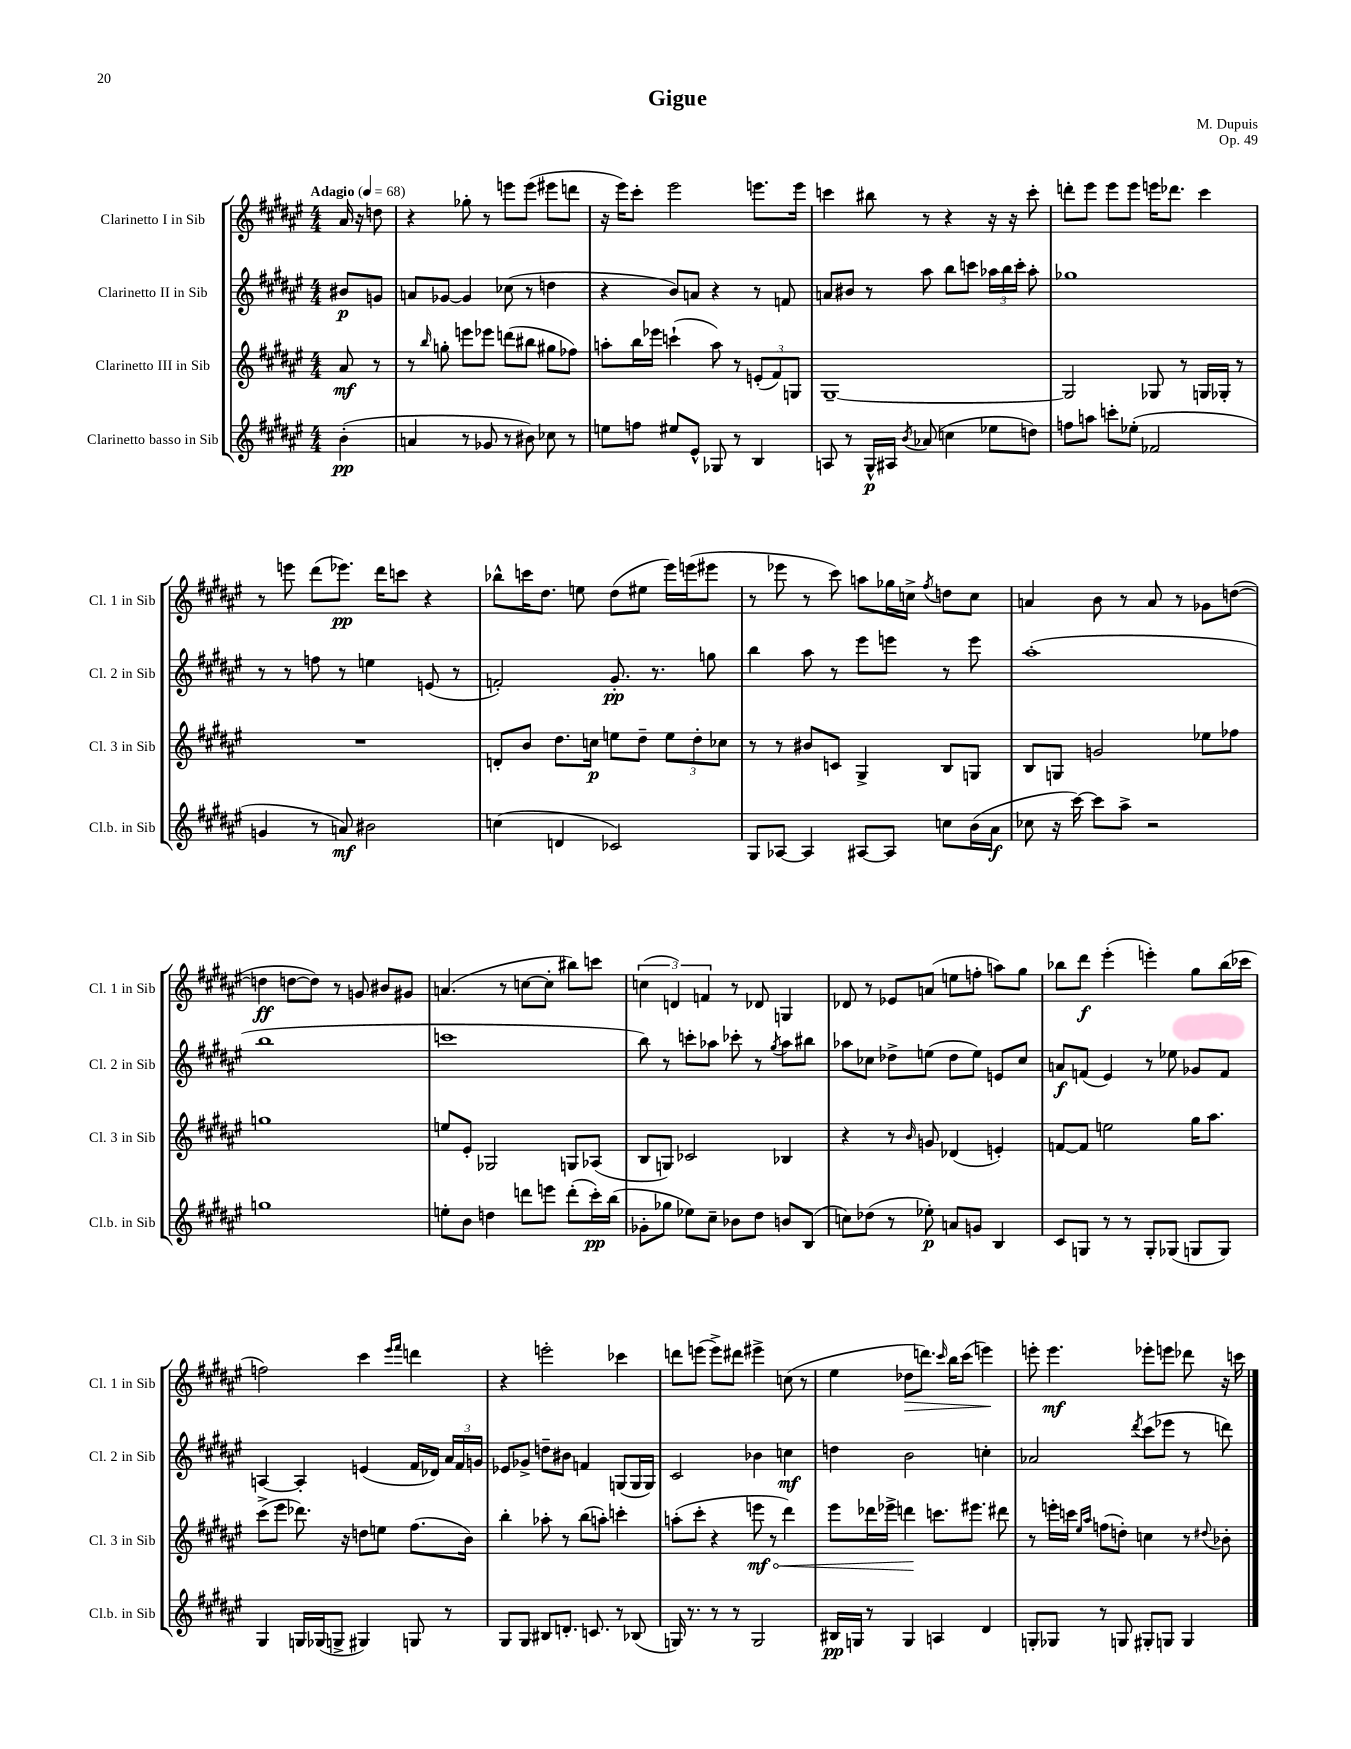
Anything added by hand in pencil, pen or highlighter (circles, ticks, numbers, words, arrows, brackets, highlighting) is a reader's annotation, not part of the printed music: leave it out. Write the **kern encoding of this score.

**kern	**dynam	**kern	**dynam	**kern	**dynam	**kern	**dynam
*part4	*part4	*part3	*part3	*part2	*part2	*part1	*part1
*staff4	*staff4	*staff3	*staff3	*staff2	*staff2	*staff1	*staff1
*I"Clarinetto basso in Sib	*	*I"Clarinetto III in Sib	*	*I"Clarinetto II in Sib	*	*I"Clarinetto I in Sib	*
*I'Cl.b. in Sib	*	*I'Cl. 3 in Sib	*	*I'Cl. 2 in Sib	*	*I'Cl. 1 in Sib	*
*clefG2	*	*clefG2	*	*clefG2	*	*clefG2	*
*k[f#c#g#d#a#e#]	*	*k[f#c#g#d#a#e#]	*	*k[f#c#g#d#a#e#]	*	*k[f#c#g#d#a#e#]	*
*M4/4	*	*M4/4	*	*M4/4	*	*M4/4	*
*MM68	*	*MM68	*	*MM68	*	*MM68	*
=	=	=	=	=	=	=	=
!	!	!	!	!	!	!LO:TX:a:B:t=Adagio	!
(4b'\	pp	8a#/	mf	8b#X/L	p	16a#/	.
.	.	.	.	.	.	16r	.
.	.	8r	.	8gn/J	.	8ddn\	.
=1	=1	=1	=1	=1	=1	=1	=1
4an/	.	8r	.	8an/L	.	4r	.
.	.	16qqbb/	.	.	.	.	.
.	.	8ggn'\	.	[8g-X/J	.	.	.
8r	.	8eeen\L	.	4g-/]	.	8gg-X'\	.
8g-X/	.	8eee-X\J	.	.	.	8r	.
8r	.	(8dddn\L	.	(8cc-X\	.	8eeen\L	.
8b#X\)	.	8bb#X\J	.	8r	.	(8eee\J	.
8cc-X\	.	8gg#X\L	.	4ddn\	.	8eee#X\L	.
8r	.	8ff-X\J)	.	.	.	8dddn\J	.
=2	=2	=2	=2	=2	=2	=2	=2
8een\L	.	8aan'\L	.	4r	.	16r	.
.	.	.	.	.	.	16eee#\KL)	.
8ffn\J	.	16bb\L	.	.	.	8ccc#'\J	.
.	.	16eee-X\JJ	.	.	.	.	.
8ee#X/L	.	(4cccn`\	.	8b/L)	.	2eee#\	.
8e#^^/J	.	.	.	8an/J	.	.	.
8G-X/	.	8aa\)	.	4r	.	.	.
8r	.	8r	.	.	.	.	.
4B/	.	(12en'/L	.	8r	.	8.eeen\L	.
.	.	12f#/)	.	.	.	.	.
.	.	.	.	8fn/	.	.	.
.	.	12Gn/J	.	.	.	.	.
.	.	.	.	.	.	16eee\Jk	.
=3	=3	=3	=3	=3	=3	=3	=3
8An/	.	[1G#~	.	8an/L	.	4cccn\	.
8r	.	.	.	8b#X/J	.	.	.
16G#^^/LL	p	.	.	8r	.	8bb#X\	.
16A#X/JJ	.	.	.	.	.	.	.
8qb/	.	.	.	.	.	.	.
(8a-X/	.	.	.	8aa#\	.	8r	.
4ccn\	.	.	.	8bb\L	.	4r	.
.	.	.	.	8cccn\J	.	.	.
8ee-X\L	.	.	.	24aa-X\LL	.	16r	.
.	.	.	.	24bb\	.	.	.
.	.	.	.	.	.	16r	.
.	.	.	.	24ccc'\JJ	.	.	.
8ddn\J)	.	.	.	8aa-'\	.	8ccc'\	.
=4	=4	=4	=4	=4	=4	=4	=4
8ffn\L	.	2G#/]	.	1gg-X	.	8dddn'\L	.
8aan\J	.	.	.	.	.	8eee#\J	.
8cccn'\L	.	.	.	.	.	8eee#\L	.
(8ee-X'\J	.	.	.	.	.	8eee#\J	.
2f-X/	.	8G-X/	.	.	.	16eeen\KL	.
.	.	.	.	.	.	8.ddd-X\J	.
.	.	8r	.	.	.	.	.
.	.	16Gn/LL	.	.	.	4ccc#\	.
.	.	16G-X'/JJ	.	.	.	.	.
.	.	8r	.	.	.	.	.
!!LO:LB:g=z
=5	=5	=5	=5	=5	=5	=5	=5
4gn/	.	1r	.	8r	.	8r	.
.	.	.	.	8r	.	8eeen\	.
8r	.	.	.	8ffn\	.	(8ddd#\L	.
8an/)	mf	.	.	8r	.	8.eee-X\J)	pp
2b#X\	.	.	.	4een\	.	.	.
.	.	.	.	.	.	16ddd#\KL	.
.	.	.	.	.	.	8cccn\J	.
.	.	.	.	(8en/	.	4r	.
.	.	.	.	8r	.	.	.
=6	=6	=6	=6	=6	=6	=6	=6
(4ccn\	.	8dn'/L	.	2fn'/)	.	8bb-X^^\L	.
.	.	8b/J	.	.	.	16cccn\K	.
.	.	.	.	.	.	8.dd#\J	.
4dn/	.	8.dd#\L	.	.	.	.	.
.	.	.	.	.	.	8een\	.
.	.	16ccn\Jk	p	.	.	.	.
2c-X/)	.	8een\L	.	8.g#'/	pp	(8dd#\L	.
.	.	8dd#~\J	.	.	.	8ee#X\J	.
.	.	.	.	8.r	.	.	.
.	.	12ee\L	.	.	.	16eee#\LL)	.
.	.	.	.	.	.	(16eeen\J	.
.	.	12dd#'\	.	.	.	.	.
.	.	.	.	8ggn\	.	8eee#X\J	.
.	.	12cc-X\J	.	.	.	.	.
=7	=7	=7	=7	=7	=7	=7	=7
8G#/L	.	8r	.	4bb\	.	8r	.
[8A-X/J	.	8r	.	.	.	8eee-X\	.
4A-/]	.	8b#X/L	.	8aa#\	.	8r	.
.	.	8cn/J	.	8r	.	8ccc#\)	.
[8A#X/L	.	4G#^/	.	8eee#\L	.	8aan\L	.
8A#/J]	.	.	.	8eeen\J	.	16gg-X\L	.
.	.	.	.	.	.	16ccn^\JJ	.
.	.	.	.	.	.	8qff#/	.
8ccn\L	.	8B/L	.	8r	.	8ddn\L	.
(16b\L	.	8Gn/J	.	8eee\	.	8cc\J	.
16a#\JJ	f	.	.	.	.	.	.
=8	=8	=8	=8	=8	=8	=8	=8
8cc-X\	.	8B/L	.	(1aa#'	.	4an/	.
16r	.	8Gn/J	.	.	.	.	.
[16ccc#\)	.	.	.	.	.	.	.
8ccc#\L]	.	2gn/	.	.	.	8b\	.
8aa#^\J	.	.	.	.	.	8r	.
2r	.	.	.	.	.	8a/	.
.	.	.	.	.	.	8r	.
.	.	8ee-X\L	.	.	.	8g-X\L	.
.	.	8ff-X\J	.	.	.	([8ddn\J	.
!!LO:LB:g=z
=9	=9	=9	=9	=9	=9	=9	=9
1ggn	.	1ggn	.	1bb	.	4ddn\]	ff
.	.	.	.	.	.	[8ddn\L	.
.	.	.	.	.	.	8dd\J])	.
.	.	.	.	.	.	8r	.
.	.	.	.	.	.	8gn/	.
.	.	.	.	.	.	8b#X/L	.
.	.	.	.	.	.	8g#X/J	.
=10	=10	=10	=10	=10	=10	=10	=10
8een'\L	.	8een/L	.	1cccn	.	(4.an/	.
8b\J	.	8e#'/J	.	.	.	.	.
4ddn\	.	2G-X/	.	.	.	.	.
.	.	.	.	.	.	8r	.
8dddn\L	.	.	.	.	.	[8ccn\L	.
8eeen\J	.	.	.	.	.	8cc'\J]	.
(8ddd'\L	.	8Gn/L	.	.	.	8bb#X\L)	.
16ccc#'\L)	pp	(8A-X/J	.	.	.	8cccn\J	.
(16bb\JJ	.	.	.	.	.	.	.
=11	=11	=11	=11	=11	=11	=11	=11
8g-X'\L	.	8B/L	.	8bb\)	.	(6ccn\	.
8gg-X\J	.	8Gn/J)	.	8r	.	.	.
.	.	.	.	.	.	6dn/)	.
8ee-X\L)	.	2c-X/	.	8cccn'\L	.	.	.
.	.	.	.	.	.	6fn/	.
8cc#~\J	.	.	.	8aa-X\J	.	.	.
8b-X\L	.	.	.	8ccc-X'\	.	8r	.
8dd#\J	.	.	.	8r	.	8d-X/	.
.	.	.	.	8qgg#/	.	.	.
8bn/L	.	4B-X/	.	8aa-\L	.	4Gn/	.
(8B/J	.	.	.	8bb#X\J	.	.	.
=12	=12	=12	=12	=12	=12	=12	=12
8ccn\L)	.	4r	.	8aa-X\L	.	8d-X/	.
(8dd-X\J	.	.	.	8cc-X\J	.	8r	.
8r	.	8r	.	8dd-X^\L	.	8e-X/L	.
.	.	16qqb/	.	.	.	.	.
8ee-X'\)	p	8gn/	.	(8een\J	.	(8an/J	.
8an/L	.	(4d-X/	.	8dd-\L	.	8een\L	.
8gn/J	.	.	.	8ee\J)	.	8ffn'\J	.
4B/	.	4en'/)	.	8en/L	.	8aan\L)	.
.	.	.	.	8cc-/J	.	8gg#\J	.
=13	=13	=13	=13	=13	=13	=13	=13
8c#/L	.	[8fn/L	.	8an/L	f	8bb-X\L	.
8Gn/J	.	8f/J]	.	(8fn/J	.	8ddd#\J	f
8r	.	2een\	.	4e#/)	.	(4eee#'\	.
8r	.	.	.	.	.	.	.
8G'/L	.	.	.	8r	.	4eeen'\)	.
(8G-X/J	.	.	.	8ee-X\	.	.	.
8Gn/L	.	16gg#\KL	.	8g-X/L	.	8gg#\L	.
.	.	8.aa#\J	.	.	.	.	.
8G/J)	.	.	.	8f/J	.	(16bb-\L	.
.	.	.	.	.	.	16ccc-X\JJ	.
!!LO:LB:g=z
=14	=14	=14	=14	=14	=14	=14	=14
4G#/	.	(8ccc#^\L	.	[4An/	.	2ffn\)	.
.	.	8eee#\J	.	.	.	.	.
16Gn/LL	.	8.ddd-X\)	.	4A'/]	.	.	.
(16G-X/J	.	.	.	.	.	.	.
8Gn^/J	.	.	.	.	.	.	.
.	.	16r	.	.	.	.	.
4G#X/)	.	8ddn\L	.	(4en/	.	4ccc#\	.
.	.	8een\J	.	.	.	.	.
.	.	.	.	.	.	16qqeee#/LL	.
.	.	.	.	.	.	16qqfff#/JJ	.
8Gn/	.	(8.ff#\L	.	16f#/LL	.	4dddn\	.
.	.	.	.	16d-X/JJ)	.	.	.
8r	.	.	.	24a#/LL	.	.	.
.	.	.	.	24f#/	.	.	.
.	.	16b\Jk)	.	.	.	.	.
.	.	.	.	24gn/JJ	.	.	.
=15	=15	=15	=15	=15	=15	=15	=15
8G#/L	.	4bb'\	.	8e-X/L	.	4r	.
8G#/J	.	.	.	8g-X^/J	.	.	.
8B#X/L	.	8aa-X'\	.	8ddn~\L	.	2eeen'\	.
8.dn'/J	.	8r	.	8b#X\J	.	.	.
.	.	(8bb\L	.	4fn/	.	.	.
8.cn/	.	.	.	.	.	.	.
.	.	8aan'\J)	.	.	.	.	.
8r	.	4cccn'\	.	(8Gn/L	.	4ccc-X\	.
(8B-X/	.	.	.	16G/L	.	.	.
.	.	.	.	16G/JJ)	.	.	.
=16	=16	=16	=16	=16	=16	=16	=16
16Gn/)	.	(8aan'\L	.	2c#/	.	8dddn\L	.
8.r	.	.	.	.	.	.	.
.	.	8ccc#'\J	.	.	.	(8eeen\J	.
8r	.	4r	.	.	.	8eee^\L)	.
8r	.	.	.	.	.	8ddd#X\J	.
!	!	!	!LO:HP:b	!	!	!	!
2G/	.	8eeen\	< mf	4b-X\	.	4eee#X^\	.
.	.	8r	.	.	.	.	.
.	.	4ddd#\)	.	4ccn\	mf	(8ccn\	.
.	.	.	.	.	.	8r	.
=17	=17	=17	=17	=17	=17	=17	=17
16B#X/LL	pp	8eee#\L	.	4ddn\	.	4ee#\	.
16Gn/JJ	.	.	.	.	.	.	.
8r	.	16ddd-X\L	.	.	.	.	.
.	.	16eee-X^\JJ	.	.	.	.	.
!	!	!	!	!	!	!	!LO:HP:b
4G/	.	4dddn\	.	2b\	.	8dd-X\L	>
.	.	.	.	.	.	8.dddn\J)	.
4An/	.	8.cccn\L	[	.	.	.	.
.	.	.	.	.	.	16qqccc#/	.
.	.	.	.	.	.	16bb\KL	.
.	.	.	.	.	.	(8ccc#\J	.
.	.	8.eee#X\J	.	.	.	.	.
4d#/	.	.	.	4ccn'\	.	4eeen\)	.
.	.	8ddd#X\	.	.	.	.	.
.	.	.	.	.	.	.	]
=18	=18	=18	=18	=18	=18	=18	=18
8Gn'/L	.	8r	.	2a-X/	.	8eeen'\	.
8G-X/J	.	16eeen'\LL	.	.	.	4.eee\	mf
.	.	16cccn\JJ	.	.	.	.	.
.	.	16qqee#/LL	.	.	.	.	.
.	.	16qqaa#/JJ	.	.	.	.	.
8r	.	(8ffn\L	.	.	.	.	.
8Gn/	.	8ddn'\J)	.	.	.	.	.
.	.	.	.	8qddd#/	.	.	.
8G#X'/L	.	4ccn\	.	(8ccc#\L	.	8eee-X'\L	.
8Gn/J	.	.	.	8eee-X\J	.	8eeen\J	.
4G/	.	8r	.	8r	.	8ddd-X\	.
.	.	8qqdd#X/	.	.	.	.	.
.	.	8b-X'\	.	8dddn\)	.	16r	.
.	.	.	.	.	.	16cccn\	.
==	==	==	==	==	==	==	==
*-	*-	*-	*-	*-	*-	*-	*-
